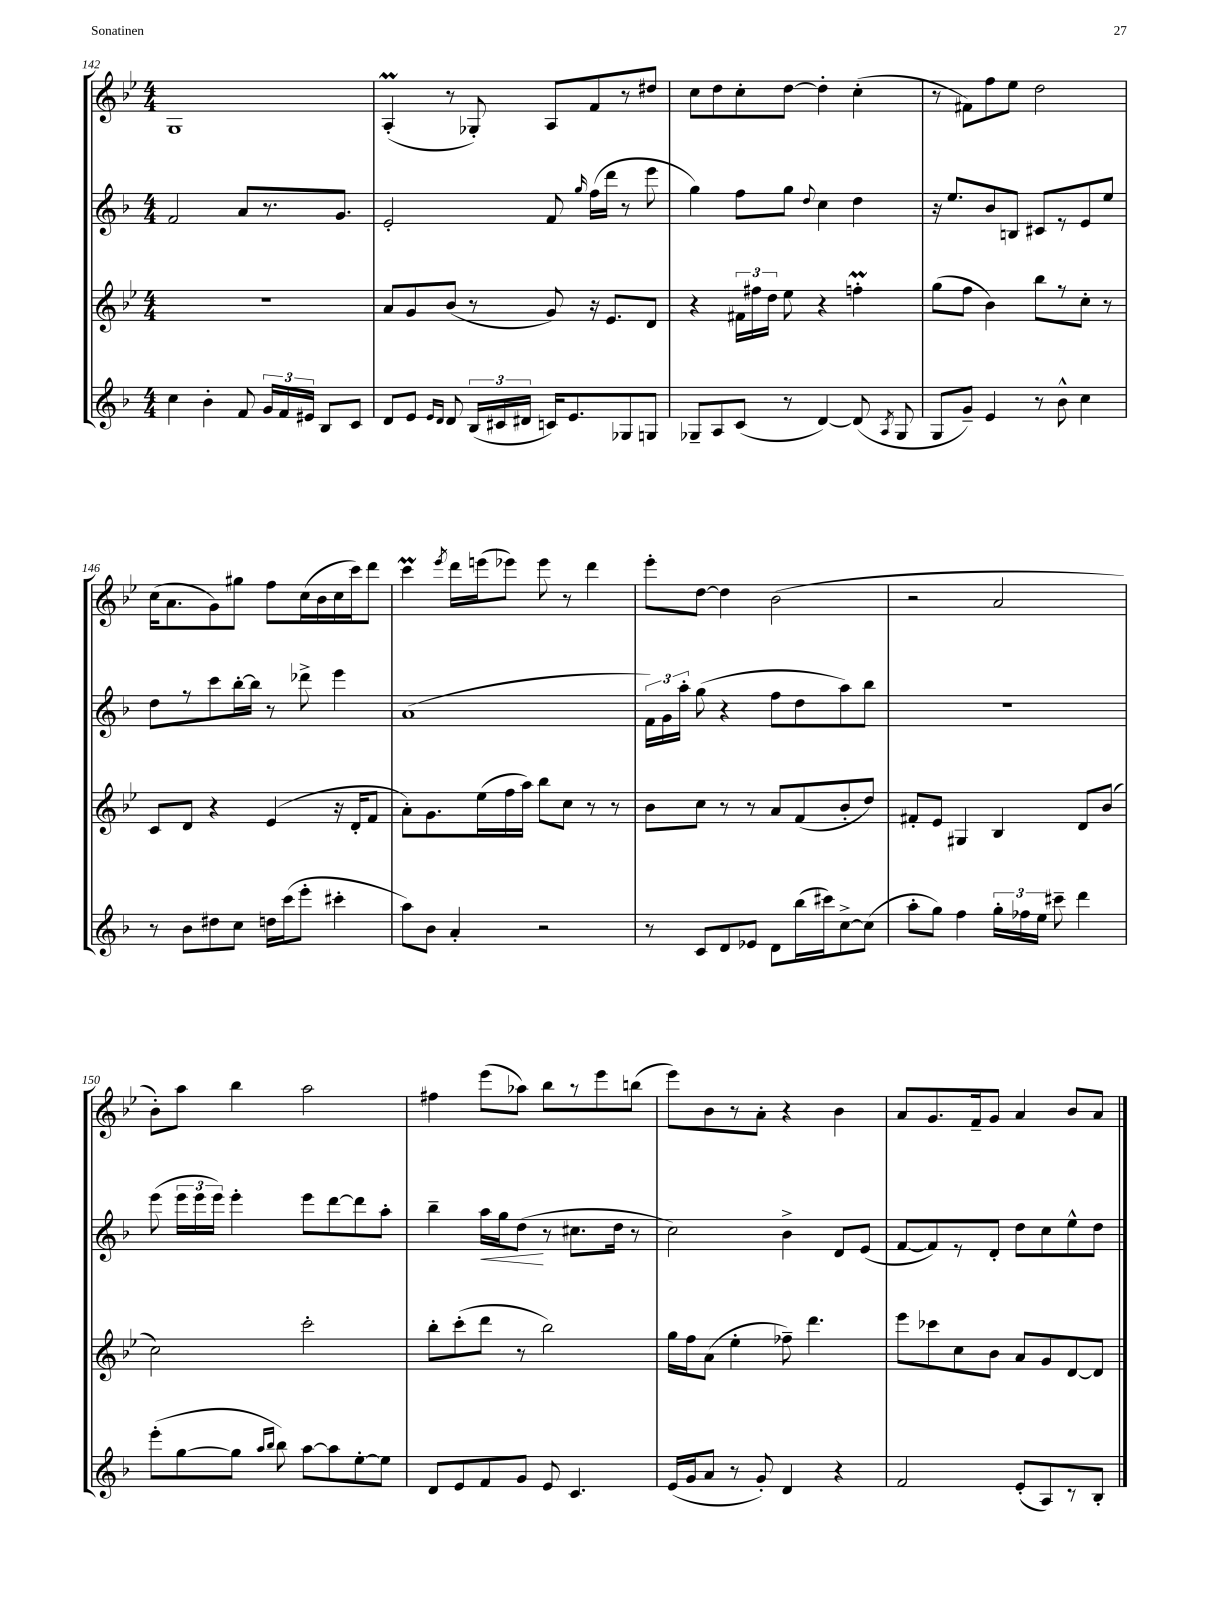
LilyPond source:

<<
\new StaffGroup <<
\new Staff = "s0" {
    \clef treble \key bes \major \numericTimeSignature \time 4/4
    \autoBeamOff g1 |
    a4-.\prall( r8 ges8-.) a8[ f'8 r8 dis''8] |
    c''8[ d''8 c''8-. d''8]~ d''4-. c''4-.( |
    r8 fis'8[) f''8 ees''8] d''2 |
    c''16[( a'8. g'8) gis''8] f''8[ c''16( bes'16 c''16 c'''16) d'''8] |
    c'''4\prall \acciaccatura { ees'''8 } d'''16[ e'''16( ees'''8]) ees'''8 r8 d'''4 |
    ees'''8[-. d''8]~ d''4 bes'2( |
    r2 a'2 |
    bes'8[-.) a''8] bes''4 a''2 |
    fis''4 ees'''8[( aes''8]) bes''8[ r8 ees'''8 b''8]( |
    ees'''8[) bes'8 r8 a'8]-. r4 bes'4 |
    a'8[ g'8. f'16-- g'8] a'4 bes'8[ a'8] \bar "|." |
}
\new Staff = "s1" {
    \clef treble \key f \major \numericTimeSignature \time 4/4
    \autoBeamOff f'2 a'8[ r8. g'8.] |
    e'2-. f'8 \grace { g''16 } f''16[( d'''16] r8 e'''8 |
    g''4) f''8[ g''8] \appoggiatura { d''8 } c''4 d''4 |
    r16 e''8.[ bes'8 b8] cis'8[ r8 e'8 e''8] |
    d''8[ r8 c'''8 bes''16~-. bes''16] r8 des'''8-> e'''4 |
    a'1( |
    \tuplet 3/2 { f'16[) g'16 a''16]-. } g''8( r4 f''8[ d''8 a''8) bes''8] |
    r1 |
    e'''8( \tuplet 3/2 { e'''16[ e'''16 e'''16]) } e'''4-. e'''8[ d'''8~ d'''8 a''8]-. |
    bes''4-- a''16[\< g''16 d''8]\!( r8 cis''8.[ d''16] r8 |
    c''2) bes'4-> d'8[ e'8]( |
    f'8[~ f'8) r8 d'8]-. d''8[ c''8 e''8-^ d''8] \bar "|." |
}
\new Staff = "s2" {
    \clef treble \key bes \major \numericTimeSignature \time 4/4
    \autoBeamOff R1 |
    a'8[ g'8 bes'8]( r8 g'8) r16 ees'8.[ d'8] |
    r4 \tuplet 3/2 { fis'16[ fis''16 d''16] } ees''8 r4 f''4-.\prall |
    g''8[( f''8] bes'4) bes''8[ r8 c''8]-. r8 |
    c'8[ d'8] r4 ees'4( r16 d'16[-. f'8] |
    a'8[-.) g'8. ees''16( f''16 a''16]) bes''8[ c''8] r8 r8 |
    bes'8[ c''8] r8 r8 a'8[ f'8( bes'8-. d''8]) |
    fis'8[-. ees'8] gis4 bes4 d'8[ bes'8]( |
    c''2) c'''2-. |
    bes''8[-. c'''8-.( d'''8] r8 bes''2) |
    g''16[ f''16 a'8]( ees''4-. fes''8--) d'''4. |
    ees'''8[ ces'''8 c''8 bes'8] a'8[ g'8 d'8~ d'8] \bar "|." |
}
\new Staff = "s3" {
    \clef treble \key f \major \numericTimeSignature \time 4/4
    \autoBeamOff c''4 bes'4-. f'8 \tuplet 3/2 { g'16[ f'16 eis'16] } bes8[ c'8] |
    d'8[ e'8] \grace { e'16[ d'16] } d'8 \tuplet 3/2 { bes16[( cis'16 dis'16] } c'16[) e'8. ges8 g8] |
    ges8[-- a8 c'8]( r8 d'4~) d'8( \acciaccatura { a8 } ges8 |
    g8[ g'8]--) e'4 r8 bes'8-^ c''4 |
    r8 bes'8[ dis''8 c''8] d''16[ c'''16( e'''8]-. cis'''4-. |
    a''8[) bes'8] a'4-. r2 |
    r8 c'8[ d'8 ees'8] d'8[ bes''16( cis'''16) c''8~-> c''8]( |
    a''8[-. g''8]) f''4 \tuplet 3/2 { g''16[-. fes''16 e''16] } cis'''8-- d'''4 |
    e'''8[-.( g''8~ g''8] \grace { a''16[ bes''16] } bes''8) a''8[~ a''8 e''8~-. e''8] |
    d'8[ e'8 f'8 g'8] e'8 c'4. |
    e'16[( g'16 a'8] r8 g'8-.) d'4 r4 |
    f'2 e'8[-.( a8) r8 bes8]-. \bar "|." |
}
>>
>>
\layout { \context { \Score currentBarNumber = #142 } }
